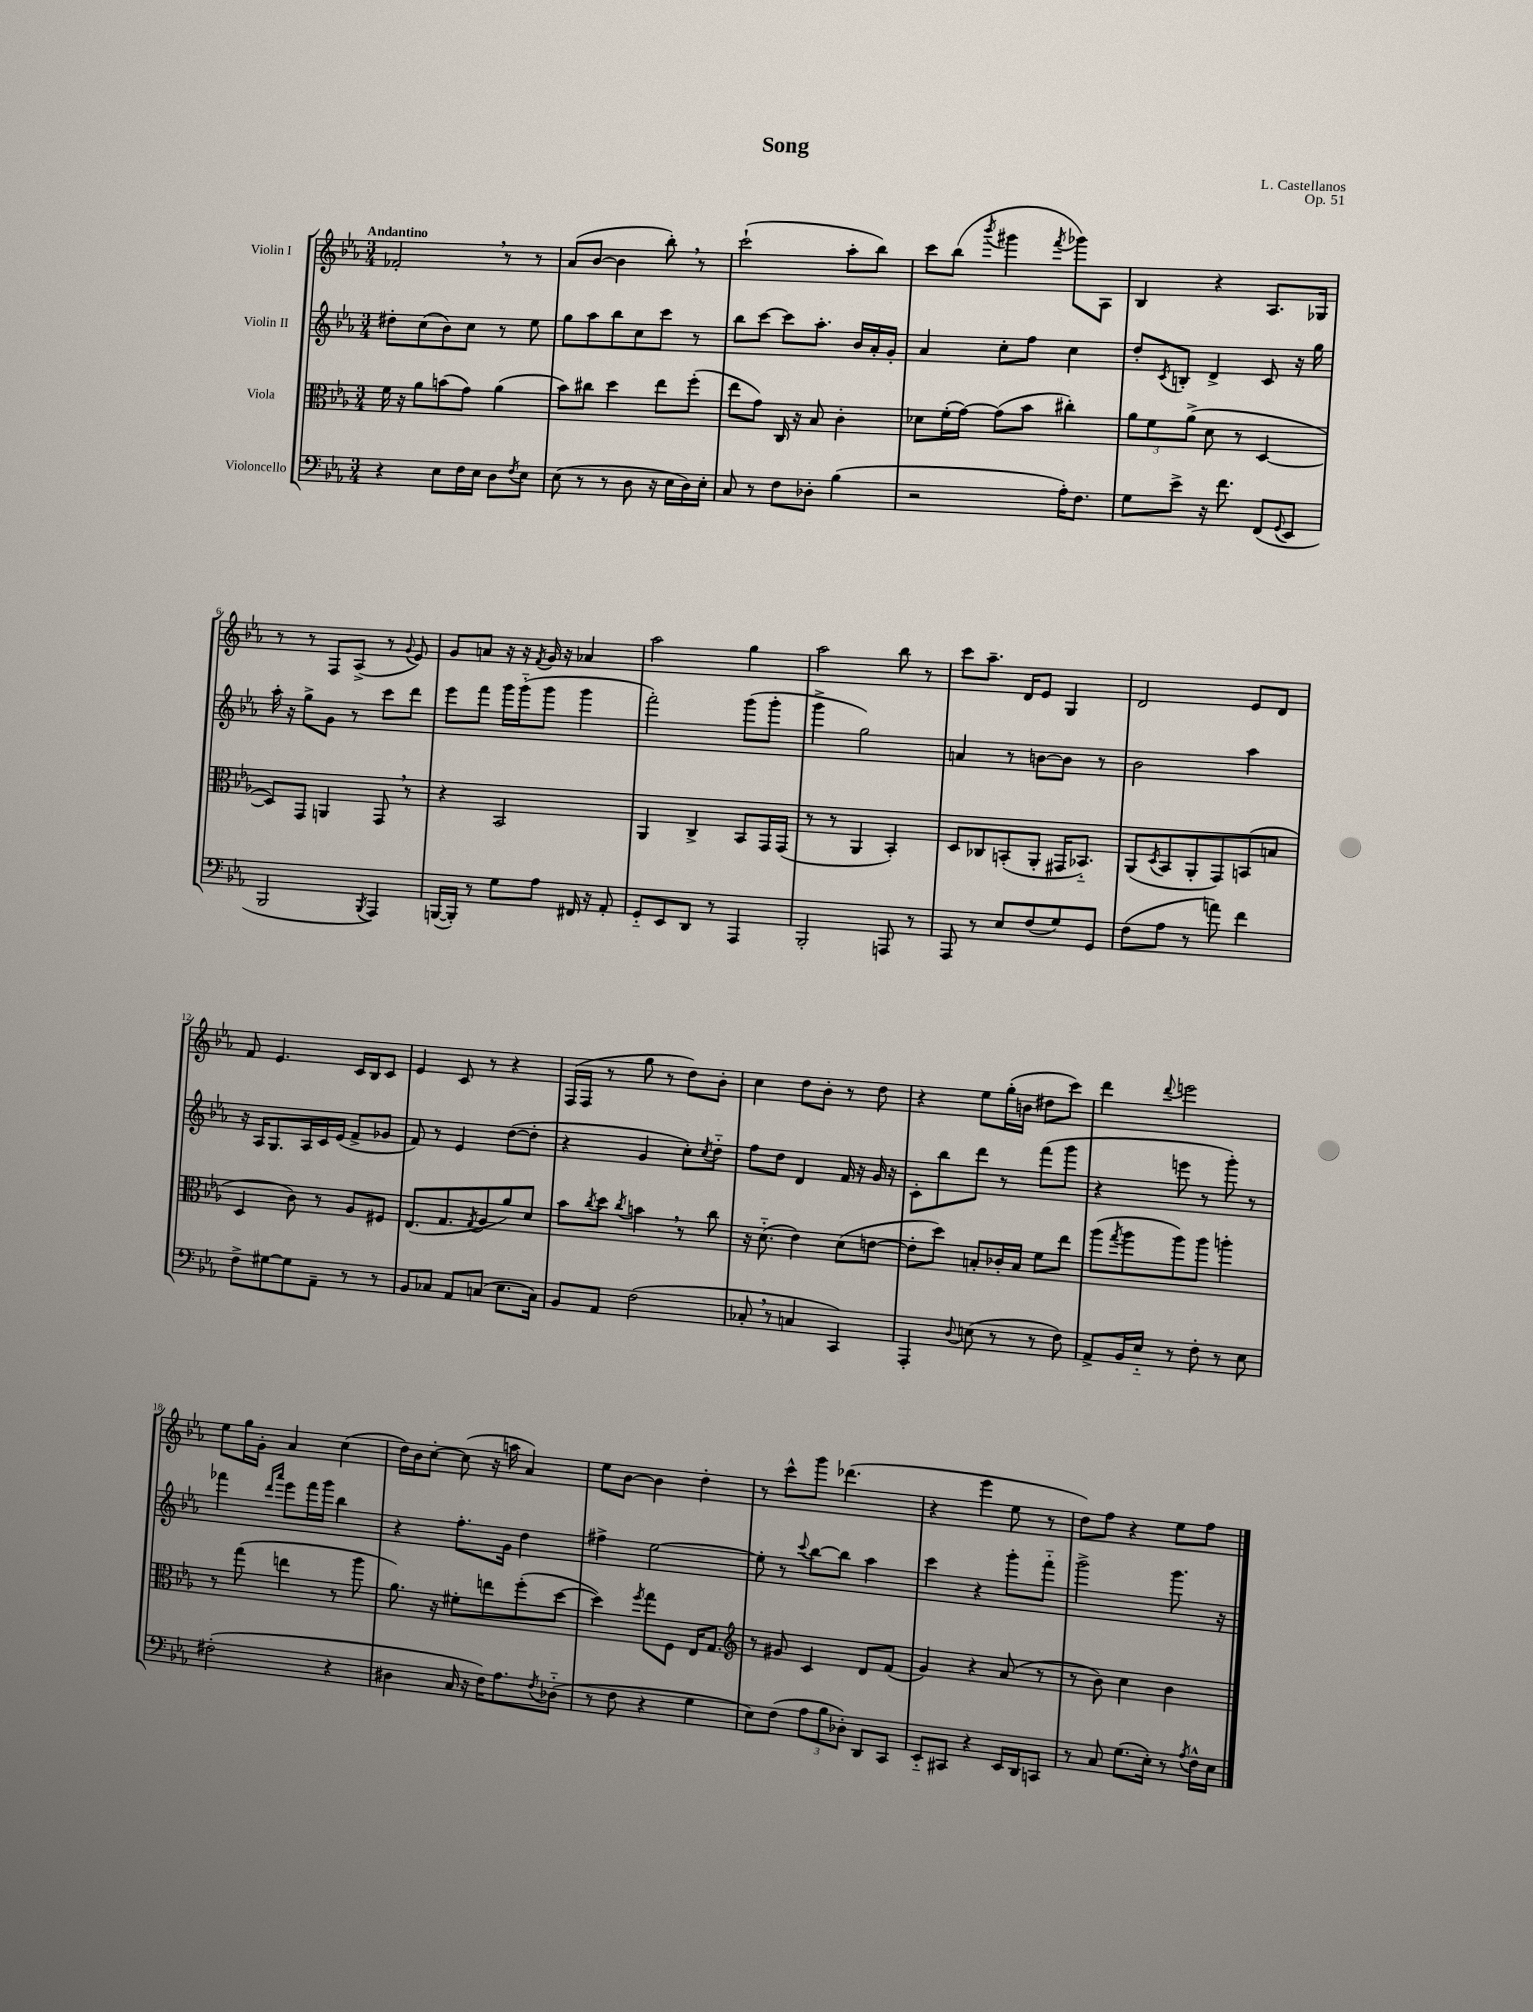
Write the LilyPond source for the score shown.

\header { title = "Song" composer = "L. Castellanos" opus = "Op. 51" }
<<
\new StaffGroup <<
\new Staff = "s0" \with { instrumentName = "Violin I" } {
    \clef treble \key ees \major \numericTimeSignature \time 3/4 \tempo "Andantino"
    fes'2-. \breathe r8 r8 |
    aes'8( bes'8~ bes'4 bes''8-.) \breathe r8 |
    c'''2-!( aes''8-. bes''8) |
    c'''8 bes''8( \acciaccatura { bes'''8 } gis'''4 \acciaccatura { f'''8 } ges'''8) aes8 |
    bes4 r4 aes8. ges16 |
    r8 r8 f8 aes8->( r8 \appoggiatura { g'8 } ees'8) |
    g'8 a'8 r16 r16 \acciaccatura { f'8 } g'16 r16 aes'4 |
    aes''2 g''4 |
    aes''2 bes''8 r8 |
    c'''8 aes''8.-- d'16 ees'8 g4 |
    d'2 ees'8 d'8 |
    f'8 ees'4. c'16 bes16 c'8 |
    ees'4 c'8 r8 r4 |
    f16( f16 r8 g''8 r8 d''8) bes'8-. |
    c''4 d''8 bes'8-. r8 d''8 |
    r4 ees''8 g''16-.( b'16 dis''8 c'''8) |
    d'''4 \appoggiatura { d'''8 } e'''2 |
    ees''8 g''16 g'16-. aes'4 c''4( |
    d''16) bes'16 c''8~-. c''8( r16 a''16 aes'4) |
    ees''8 bes'8~ bes'4 d''4-. |
    r8 c'''8-^ g'''8 des'''4.( |
    r4 ees'''4 ees''8 r8 |
    d''8) f''8 r4 ees''8 f''8 \bar "|." |
}
\new Staff = "s1" \with { instrumentName = "Violin II" } {
    \clef treble \key ees \major \numericTimeSignature \time 3/4
    dis''8-. c''8( bes'8) c''8 r8 ees''8 |
    g''8 aes''8 bes''8 c''8 c'''8 r8 |
    bes''8 c'''8~ c'''8 aes''8.-. bes'16 aes'16-. g'16-. |
    aes'4 c''8-. f''8 c''4 |
    d''8-. \acciaccatura { c'8 } b8-. d'4-> c'8 r16 g''16 |
    aes''16-. r16 g''8-> g'8 r8 c'''8 d'''8 |
    ees'''8 f'''8 g'''16 g'''16-_( g'''8 g'''4 |
    f'''2-.) g'''8( g'''8-. |
    g'''4-> g''2) |
    a'4 r8 b'8~ b'8 r8 |
    bes'2 aes''4 |
    r16 aes16 g8. aes16 c'16 ees'16( f'8-> ges'8 |
    f'8) r8 ees'4 d''8~( d''8-. |
    r4 g'4 c''8-.) \acciaccatura { c''8 } d''8-_ |
    f''8 d''8 d'4 f'16 r16 g'16 r16 |
    c'8-. bes''8 d'''8 r8 f'''8( g'''8 |
    r4 e'''8 r8 g'''8-.) r8 |
    fes'''4 \grace { d'''16 aes'''16 } ees'''8 fes'''16 g'''16 bes''4 |
    r4 f''8.-. g'16 d''4 |
    fis''4-> ees''2~ |
    ees''8-. r8 \appoggiatura { c'''8 } bes''8~ bes''8 aes''4 |
    c'''4 r4 g'''8-. f'''8-_ |
    g'''2-> g'''8. r16 \bar "|." |
}
\new Staff = "s2" \with { instrumentName = "Viola" } {
    \clef alto \key ees \major \numericTimeSignature \time 3/4
    f'16 r16 aes'8 b'8( g'8) aes'4( |
    bes'8) cis''8 d''4 ees''8 f''8-.( |
    ees''8 g'8) c16 r16 bes8 c'4-. |
    des'8 f'16-.( g'16~) g'8( bes'8 cis''4-.) |
    \tuplet 3/2 { aes'8 f'8 aes'8->( } d'8 r8 d4~ |
    d8) g,8 a,4 g,8 \breathe r8 |
    r4 bes,2 |
    aes,4 c4-> bes,8 g,16 g,16( |
    r8 r8 aes,4 bes,4-.) |
    d8 ces8 b,8-.( aes,8-. gis,16 bes,8.-_) |
    aes,8( \acciaccatura { d8 } bes,8 aes,8-. g,8) b,8( b8 |
    d4 c'8) r8 aes8 fis8 |
    ees8.( g8. \acciaccatura { g8 } aes8 aes'8) d'8 |
    bes'8 \acciaccatura { c''8 } d''8 \acciaccatura { c''8 } b'4 \breathe r8 c''8 |
    r16 d'8.-_( ees'4) d'8( e'8~ |
    e'8-. d''8) b8-. ces'16-. b16 f'8 ees''8 |
    aes''8( \acciaccatura { g''8 } aes''8 aes''8) aes''8 a''4-. |
    r8 g''8( e''4 r8 aes''8 |
    aes'8.) r16 fis'8-. e''8 f''8-.( d''8~ |
    d''4) \acciaccatura { f''8 } g''8 f8 ees16 g8. |
    \clef treble r8 gis'8 c'4 d'8 f'8( |
    g'4) r4 aes'8( r8 |
    r8 bes'8) c''4 bes'4 \bar "|." |
}
\new Staff = "s3" \with { instrumentName = "Violoncello" } {
    \clef bass \key ees \major \numericTimeSignature \time 3/4
    r4 ees8 f16 ees16 d8 \acciaccatura { f8 } ees8 |
    ees8( r8 r8 d8 r16 ees16 d16) ees16-. |
    c8 r8 f8 des8-. bes4( |
    r2 aes16-.) f8. |
    g8 ees'8-> r16 f'8. f,8( \appoggiatura { g,8 } ees,8 |
    bes,,2 \acciaccatura { bes,,8 } aes,,4) |
    b,,16~( b,,16-.) r8 g8 aes8 fis,16 r16 aes,8-. |
    g,8-_ ees,8 d,8 r8 aes,,4 |
    bes,,2-. a,,8 r8 |
    aes,,8 r8 ees8 f8( g8) g,8 |
    f8( aes8 r8 a'8) f'4 |
    f8-> gis8~ gis8 aes,8-- r8 r8 |
    bes,8 ces8 aes,8 c8( ees8. c16) |
    bes,8 aes,8 f2( |
    ces8-. \breathe r8 c4 c,4) |
    aes,,4-. \appoggiatura { d8 } e8( r8 r8 f8) |
    aes,8-> bes,16 ees16-_ r8 f8-. r8 ees8 |
    fis2-.( r4 |
    dis4 c16 r16 f16) aes8. \acciaccatura { f8 } des8-_( |
    r8 f8 r4 g4 |
    ees8) f8( \tuplet 3/2 { aes8 bes8 des8-.) } d,8 c,8 |
    ees,8-_ cis,8 r4 ees,16 d,16 c,8 |
    r8 c8 g8.( ees16-.) r8 \acciaccatura { aes8 } f16-^ ees16 \bar "|." |
}
>>
>>
